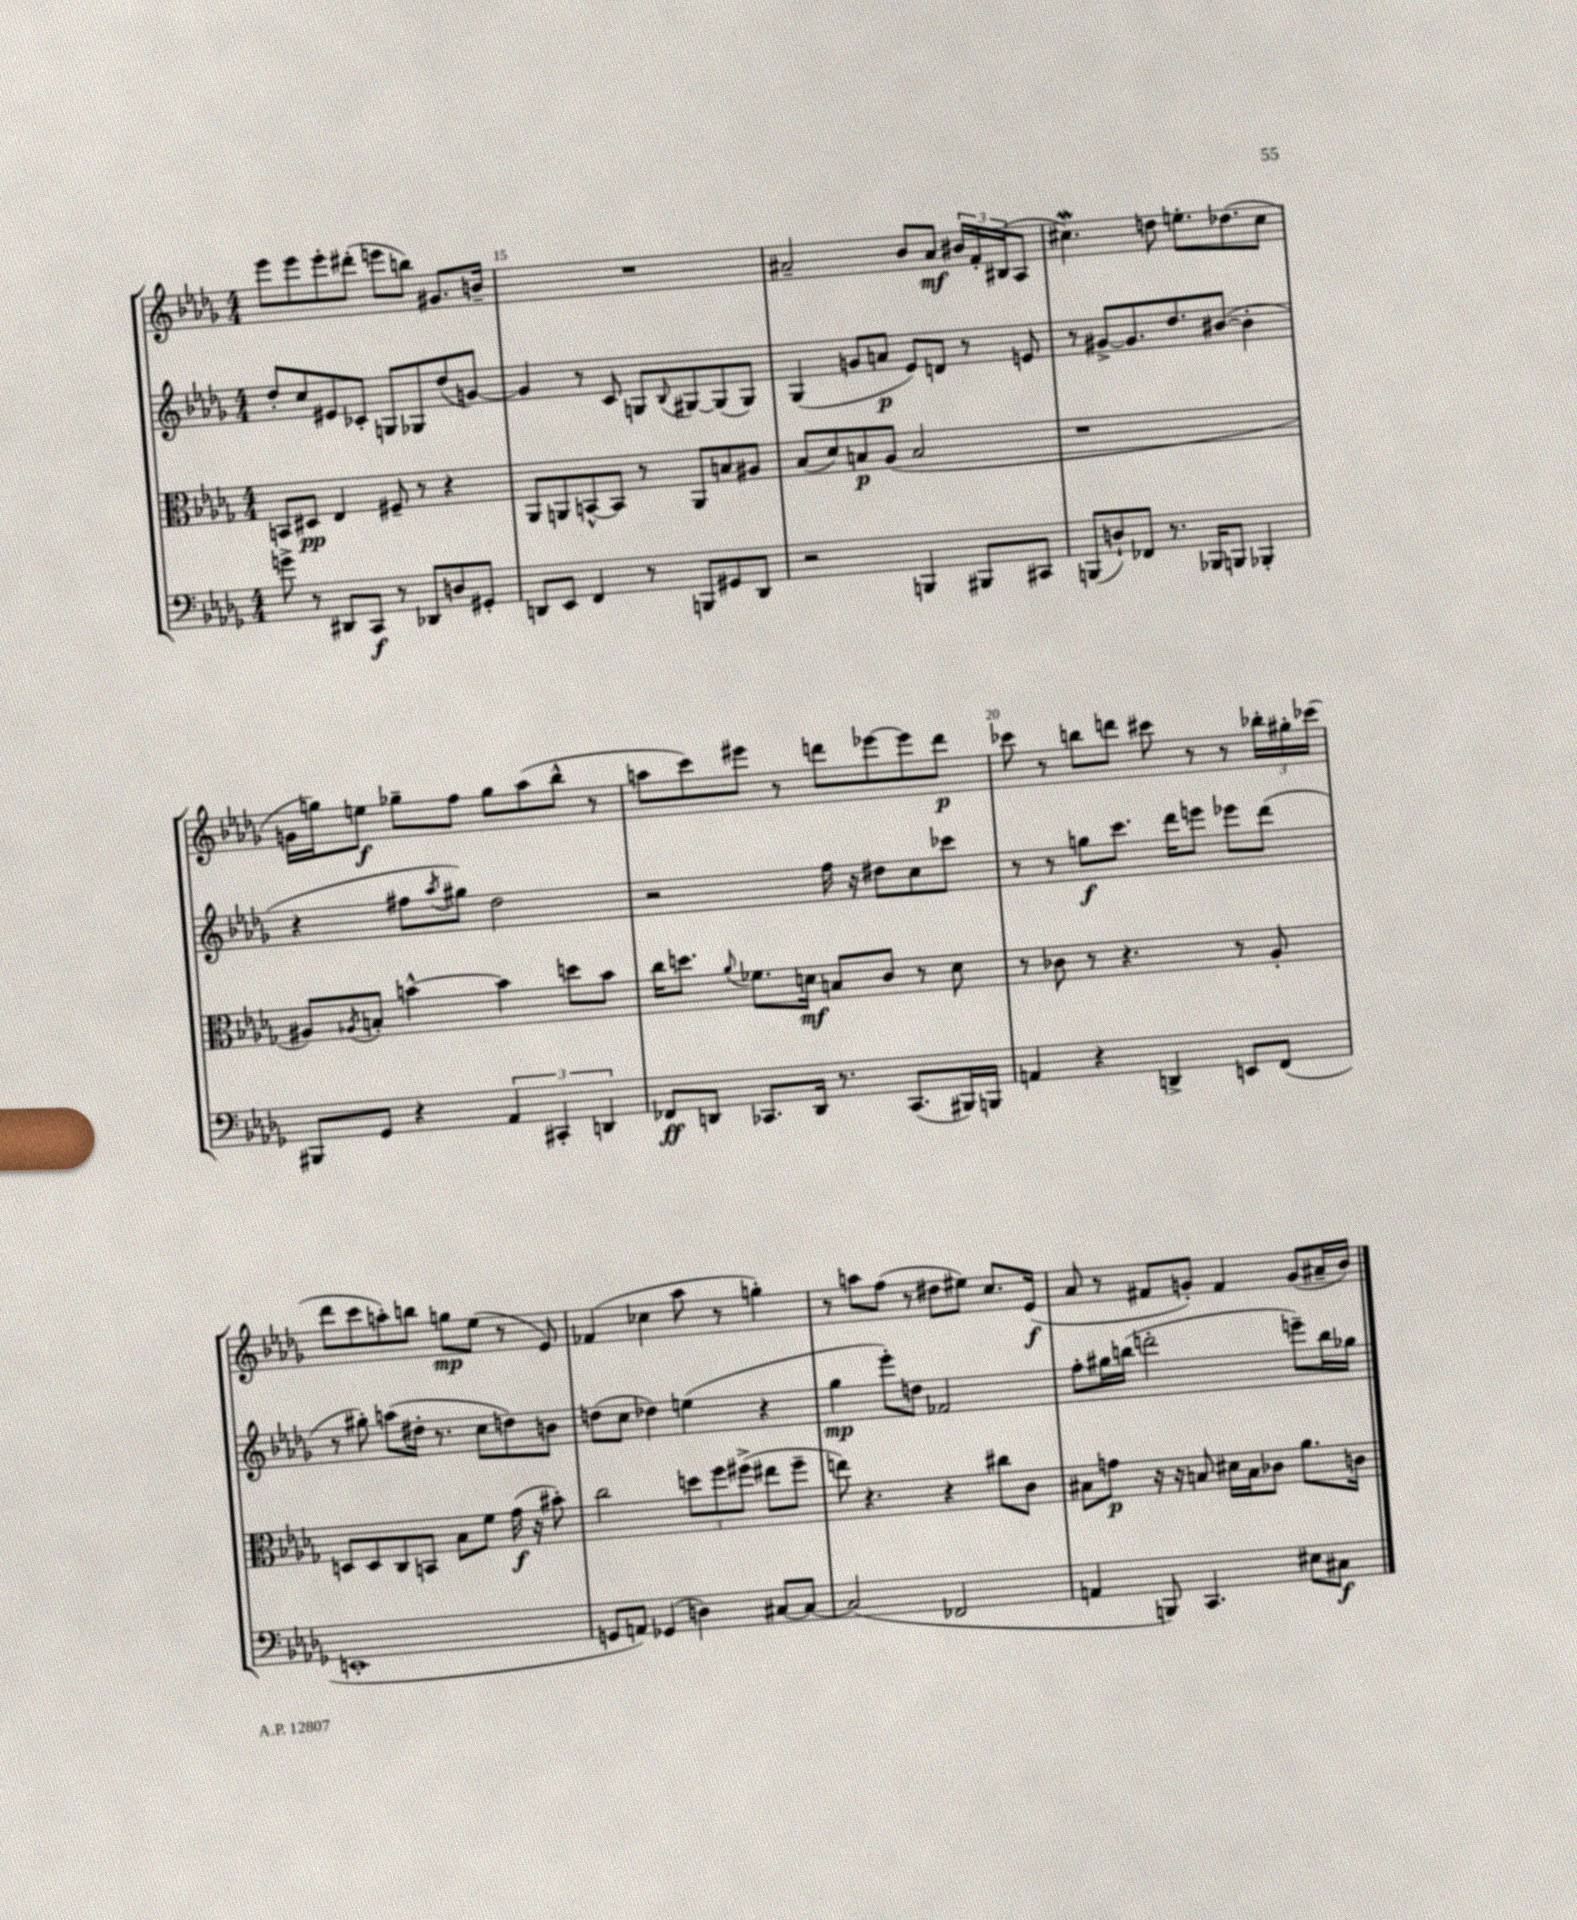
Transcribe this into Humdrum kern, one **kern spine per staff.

**kern	**dynam	**kern	**dynam	**kern	**dynam	**kern	**dynam
*part4	*part4	*part3	*part3	*part2	*part2	*part1	*part1
*staff4	*staff4	*staff3	*staff3	*staff2	*staff2	*staff1	*staff1
*clefF4	*	*clefC3	*	*clefG2	*	*clefG2	*
*k[b-e-a-d-g-]	*	*k[b-e-a-d-g-]	*	*k[b-e-a-d-g-]	*	*k[b-e-a-d-g-]	*
*M4/4	*	*M4/4	*	*M4/4	*	*M4/4	*
=14	=14	=14	=14	=14	=14	=14	=14
8gn^\	.	8BBn/L	.	8dd-'/L	.	8eee-\L	.
8r	.	8D#X/J	pp	8cc/	.	8eee-\	.
8DD#X/L	.	4E-/	.	8e#X/	.	8eee-'\	.
8CC/J	f	.	.	8c-X'/J	.	(8ddd#X'\J	.
8r	.	8F#X~/	.	8Gn/L	.	8eeen\L	.
8DD-X/L	.	8r	.	8G-X/	.	8bbn\J)	.
8Dn/	.	4r	.	(8dd-/	.	8.g#X/L	.
8GG#X'/J	.	.	.	[8gn/J)	.	.	.
.	.	.	.	.	.	16bn~/Jk	.
=15	=15	=15	=15	=15	=15	=15	=15
8DDn/L	.	8AA-/L	.	4g/]	.	1r	.
8EE-/J	.	8AAn/	.	.	.	.	.
4FF/	.	[8BBn^^/	.	8r	.	.	.
.	.	8BB/J]	.	8c/	.	.	.
8r	.	8r	.	8Gn/L	.	.	.
.	.	.	.	8qqB-/	.	.	.
8BBBn/L	.	8AA/L	.	[8G#X/	.	.	.
8GG#X/	.	8Bn/	.	(8G#/]	.	.	.
8DD/J	.	8A#X/J	.	8G#/J)	.	.	.
=16	=16	=16	=16	=16	=16	=16	=16
2r	.	(8B-/L	.	(4G-/	.	2a#X~/	.
.	.	8d-/)	.	.	.	.	.
.	.	8Bn/	p	8gn/L	.	.	.
.	.	(8A-/J	.	8an/J	p	.	.
4BBBn/	.	2B/	.	8e-/L)	.	8b-/L	.
.	.	.	.	8dn/J	.	8a#/J	mf
8BBB#X/L	.	.	.	8r	.	24b#X/LL	.
.	.	.	.	.	.	24f'/	.
.	.	.	.	.	.	(24B#X/J	.
8CC#X/J	.	.	.	8en/	.	8A-/J	.
=17	=17	=17	=17	=17	=17	=17	=17
(8BBBn/L	.	1r	.	8r	.	4.cc#XW\)	.
8Dn`/)	.	.	.	[8g#X^/L	.	.	.
8FF-X/J	.	.	.	8.g#/]	.	.	.
8.r	.	.	.	.	.	8ddn\	.
.	.	.	.	8.dd-/	.	.	.
.	.	.	.	.	.	8.een'\L	.
16BBB-X/KL	.	.	.	.	.	.	.
8BBBn/J	.	.	.	([8b#X/J	.	.	.
.	.	.	.	.	.	(8.dd-X\	.
4BBB-X'/	.	.	.	4b#'\]	.	.	.
.	.	.	.	.	.	8cc#\J	.
!!LO:LB:g=z
=18	=18	=18	=18	=18	=18	=18	=18
8BBB#X/L	.	8A#X/L)	.	4r	.	16gn\LL	.
.	.	.	.	.	.	16ggn\J)	.
.	.	8qA-X/	.	.	.	.	.
8GG-/J	.	8Bn'/J	.	.	.	8een\J	f
4r	.	[4bn^^\	.	8ff#X\L	.	8gg-X~\L	.
.	.	.	.	8qaa-/	.	.	.
.	.	.	.	8gg#X\J)	.	8ff\J	.
6AA-/	.	4b\]	.	2dd-\	.	8gg-\L	.
.	.	.	.	.	.	(8aa-\	.
6CC#X'/	.	.	.	.	.	.	.
.	.	8ddn\L	.	.	.	8bb-^^\J	.
6DDn/	.	.	.	.	.	.	.
.	.	8b\J	.	.	.	8r	.
=19	=19	=19	=19	=19	=19	=19	=19
8FF-X/L	ff	16cc\KL	.	2r	.	8aan\L	.
.	.	8.ddn\J	.	.	.	.	.
8DDn/J	.	.	.	.	.	8ccc\)	.
.	.	8qqa-/	.	.	.	.	.
8.CC-X/L	.	8.f-X\L	.	.	.	8eee#X\J	.
.	.	.	.	.	.	8r	.
16DD/Jk	.	16dn\Jk	mf	.	.	.	.
8.r	.	8Bn/L	.	16ff\	.	8dddn\L	.
.	.	.	.	16r	.	.	.
.	.	8c/J	.	8dd#X\L	.	[8eee-X\	.
(8.CC-/L	.	.	.	.	.	.	.
.	.	8r	.	8cc\	.	8eee-\]	.
16BBB#X/L)	.	8d\	.	8ccc-X\J	.	8ddd\J	p
16BBBn/JJ	.	.	.	.	.	.	.
=20	=20	=20	=20	=20	=20	=20	=20
4AAn/	.	8r	.	8r	.	8ccc-X\	.
.	.	8c-X\	.	8r	.	8r	.
4r	.	8r	.	8ggn\L	f	8bbn\L	.
.	.	4.r	.	8.ccc\J	.	8dddn\J	.
4DDn^/	.	.	.	.	.	8ccc#X\	.
.	.	.	.	16ddd-\KL	.	.	.
.	.	.	.	8eeen\J	.	8r	.
8EEn/L	.	8r	.	8eee-X\L	.	8r	.
(8FF/J	.	8A-'/	.	(8ddd-\J	.	24bb-X'\LL	.
.	.	.	.	.	.	24gg#X'\	.
.	.	.	.	.	.	(24ccc-X\JJ	.
!!LO:LB:g=z
=21	=21	=21	=21	=21	=21	=21	=21
1EEn'	.	8Dn/L	.	8r	.	8ddd-\L	.
.	.	8D/	.	8gg#X'\)	.	8ccc\	.
.	.	8C/	.	(8aan\L	.	8aan'\)	.
.	.	8BBn/J	.	16dd#X'\Jk	.	8bbn\J	.
.	.	.	.	8.r	.	.	.
.	.	8B-\L	.	.	.	8ggn\L	mp
.	.	8f\J	.	8cc\L	.	(8ee-\J	.
.	.	(16g-\	f	8ddn\)	.	8r	.
.	.	16r	.	.	.	.	.
.	.	8b#X'\)	.	8bn\J	.	8e-/)	.
=22	=22	=22	=22	=22	=22	=22	=22
8GGn/L	.	2cc\	.	(8ddn\L	.	(4f-X/	.
8AAn/J)	.	.	.	8cc\J	.	.	.
(4GG-X/	.	.	.	4dd-X\)	.	4cc-X\	.
4Dn\)	.	12ddn\L	.	(4een\	.	8aa-\	.
.	.	12ff\	.	.	.	.	.
.	.	.	.	.	.	8r	.
.	.	(12ff#X^\J	.	.	.	.	.
[8C#X/L	.	8ee#X\L	.	4r	.	4ggn'\)	.
8C#/J_	.	8ff#~\J	.	.	.	.	.
=23	=23	=23	=23	=23	=23	=23	=23
(2C#/]	.	8een\)	.	4gg-\	mp	8r	.
.	.	4.r	.	.	.	8aan\L	.
.	.	.	.	8eee-'\L)	.	(8ff\J	.
.	.	.	.	8ddn\J	.	8r	.
2FF-X/	.	4r	.	2f-X/	.	8dd#X\L	.
.	.	.	.	.	.	8ee#X\J)	.
.	.	8cc#X\L	.	.	.	8.cc/L	.
.	.	8c\J	.	.	.	.	.
.	.	.	.	.	.	(16e-/Jk	f
=24	=24	=24	=24	=24	=24	=24	=24
4AAn/	.	8B#X\L	.	8ff'\L	.	8a-/	.
.	.	8gn\J	p	16gg#X\L	.	8r	.
.	.	.	.	(16bbn\JJ	.	.	.
8BBBn/)	.	16r	.	2dddn'\	.	8f#X/L	.
.	.	16r	.	.	.	.	.
4.CC/	.	8Bn/	.	.	.	8gn'/J)	.
.	.	16d#X\LL	.	.	.	4f#/	.
.	.	16B\J	.	.	.	.	.
.	.	8c-X\J	.	.	.	.	.
8E#X\L	.	8.a-\L	.	8eeen~\L)	.	(8g/L	.
8C#X\J	f	.	.	16bb\L	.	16a#X~/L	.
.	.	16cn\Jk	.	16gg-X\JJ	.	16b-/JJ)	.
==	==	==	==	==	==	==	==
*-	*-	*-	*-	*-	*-	*-	*-
